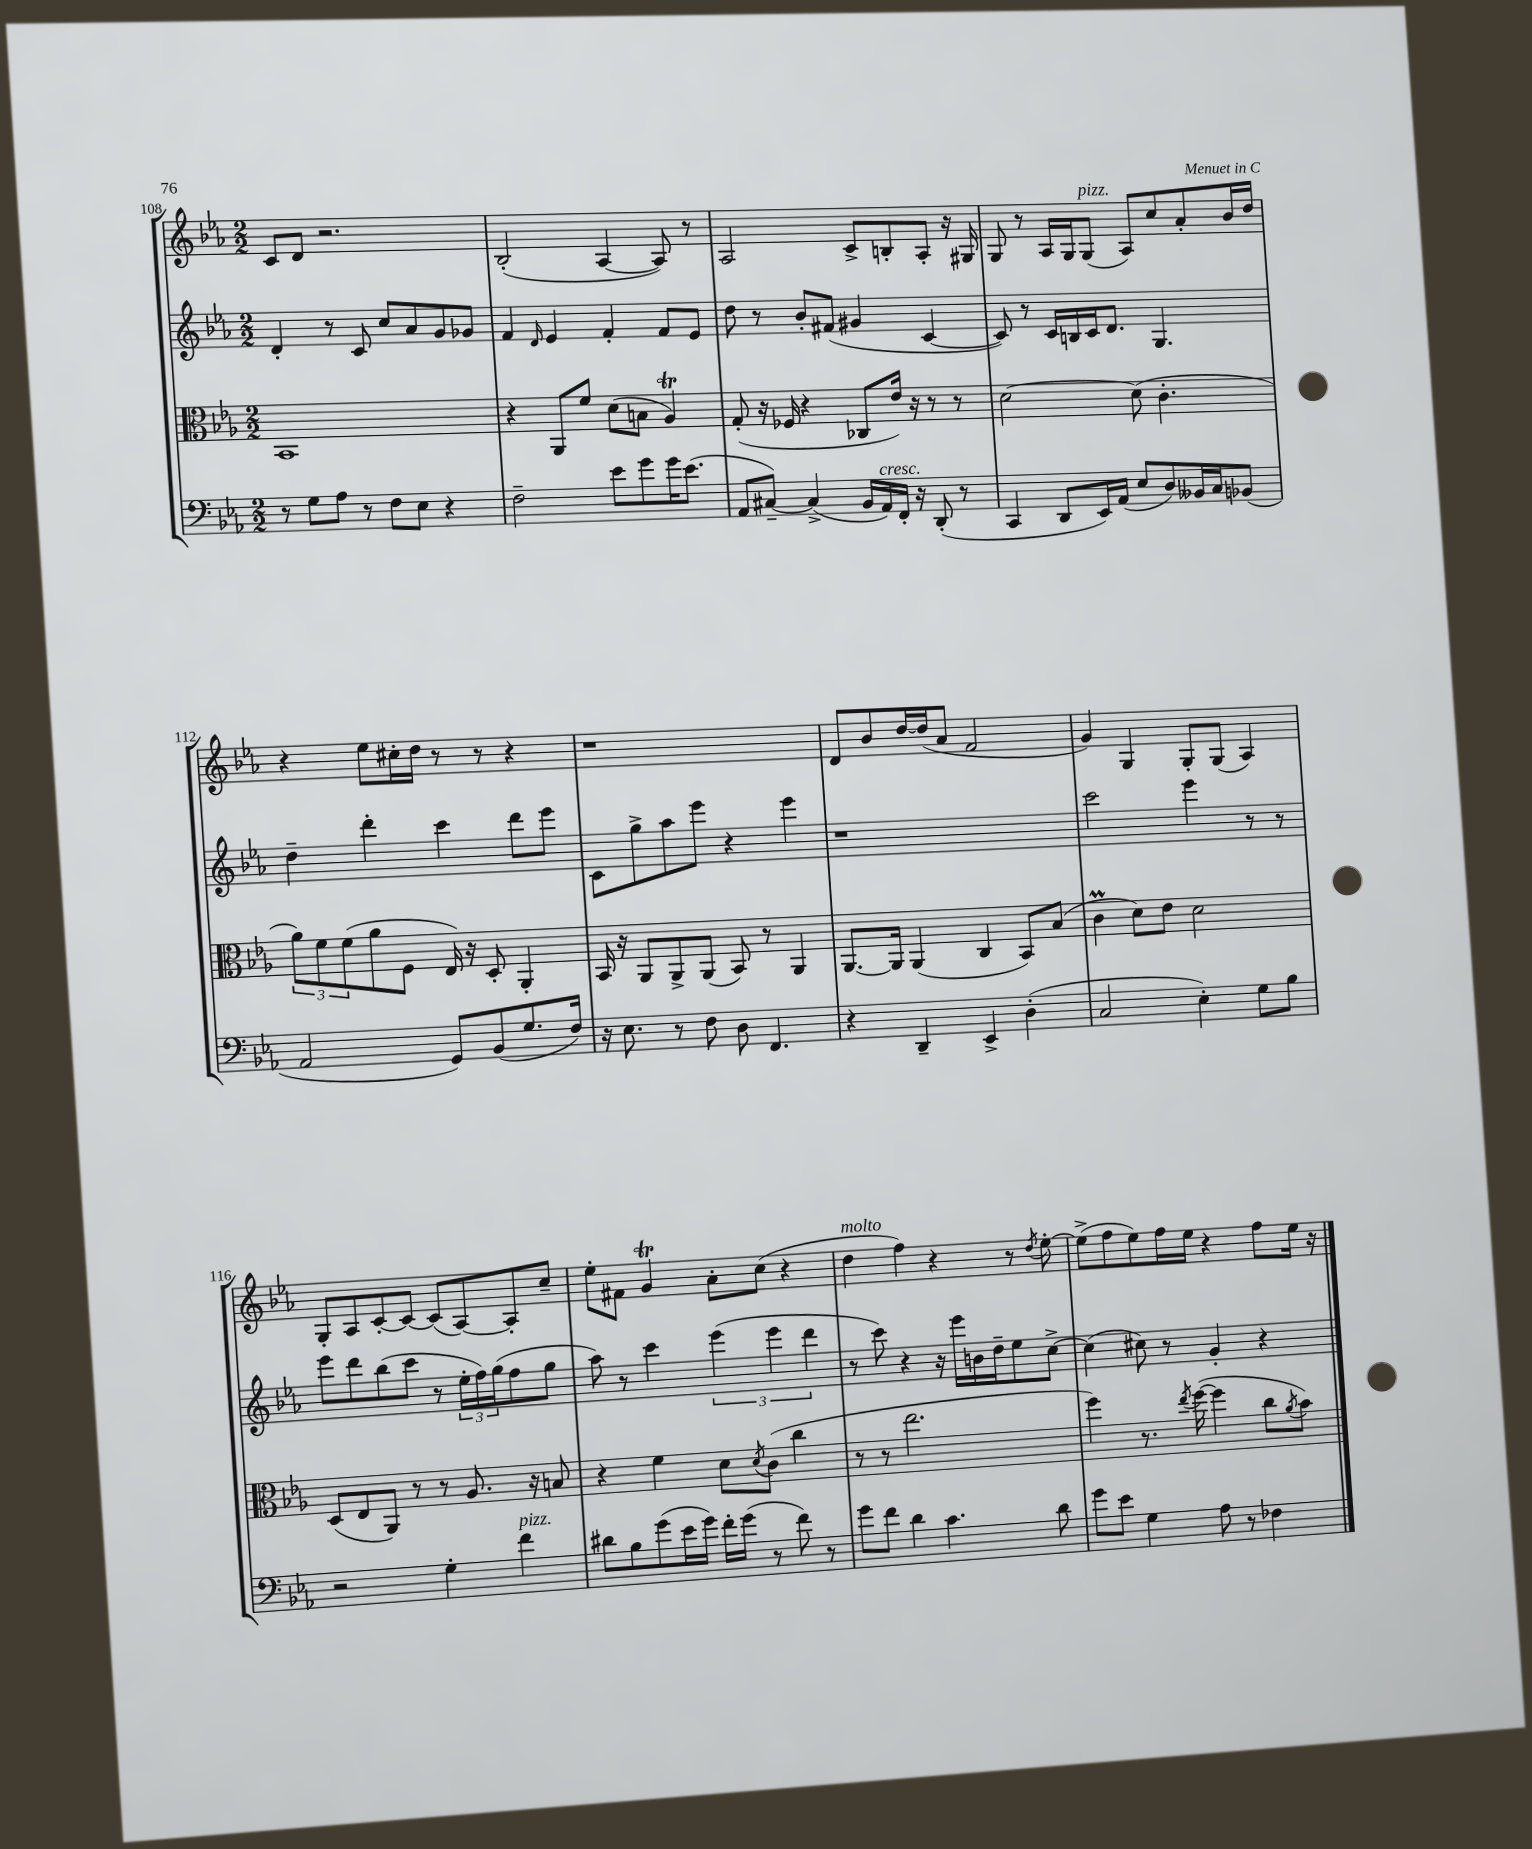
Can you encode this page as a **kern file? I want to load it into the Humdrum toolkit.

**kern	**kern	**kern	**kern
*staff4	*staff3	*staff2	*staff1
*clefF4	*clefC3	*clefG2	*clefG2
*k[b-e-a-]	*k[b-e-a-]	*k[b-e-a-]	*k[b-e-a-]
*M2/2	*M2/2	*M2/2	*M2/2
8r	1BB-	4d'	8c
8G	.	.	8d
8A-	.	8r	2.r
8r	.	8c	.
8F	.	8cc	.
8E-	.	8a-	.
4r	.	8g	.
.	.	8g-	.
=	=	=	=
2F~	4r	4f	(2B-'
.	.	16qqd	.
.	8AA-	4e-	.
.	8f	.	.
8e-	(8d	4f'	[4A-
8g	8B	.	.
16g	4A-)	8f	8A-])
(8.e-	.	.	.
.	.	8e-	8r
=	=	=	=
8AA-	(8G'	8dd	2A-
[8C#~)	16r	8r	.
.	16F-	.	.
(4C#^]	4r	8b-'	.
.	.	(8f#	.
16BB-	8C-	4g#	8c^
16AA-)	.	.	.
16FF'	16e-)	.	8B'
16r	16r	.	.
(8DD'	8r	[4c	8A-'
8r	8r	.	16r
.	.	.	16G#
=	=	=	=
4CC	[2d	8c])	8G
.	.	8r	8r
8DD	.	16c	16A-
.	.	16B	16G
16EE-)	.	16c	(8G
(16AA-	.	8.d	.
8E-	(8d]	.	8A-)
8D)	4.c'	4.G	8cc
16BB--	.	.	8a-'
16C	.	.	.
(8BB-	.	.	16b-
.	.	.	16dd
=	=	=	=
2AA-	12a-)	4dd~	4r
.	12f	.	.
.	(12f	.	.
.	8a-	4ddd'	8ee-
.	8F	.	16cc#'
.	.	.	16dd
8GG)	16E-)	4ccc	8r
.	16r	.	.
(8BB-	8D'	.	8r
8.G	4AA-'	8ddd	4r
.	.	8eee-	.
16F)	.	.	.
=	=	=	=
16r	16BB-	8c	1r
8.E-	16r	.	.
.	8AA-	8gg^	.
8r	8AA-^	8aa-	.
8F	(8AA-	8eee-	.
8D	8BB-)	4r	.
4.FF	8r	.	.
.	4AA-	4eee-	.
=	=	=	=
4r	[8.AA-	1r	8d
.	.	.	8b-
.	16AA-]	.	.
4DD~	(4AA-	.	[16dd
.	.	.	(16dd]
.	.	.	8a-
4EE-^	4C	.	2f
(4D'	8BB-)	.	.
.	(8B-	.	.
=	=	=	=
2C	4c	2ccc	4g)
.	8d)	.	4G
.	8e-	.	.
4E-')	2d	4eee-	8G'
.	.	.	(8G
8G	.	8r	4A-)
8B-	.	8r	.
=	=	=	=
2r	(8D	8eee-	8G'
.	8E-	8ddd	8A-
.	8AA-)	(8bb-	[8c'
.	8r	8ccc	8c_
4G'	8r	8r	(8c]
.	8.A-	24ee-'	[8A-)
.	.	24ff)	.
.	.	(24gg	.
4f	.	8ff	8A-']
.	16r	.	.
.	8B	8gg	8cc~
=	=	=	=
8d#	4r	8aa-)	8ee-'
8B-	.	8r	8f#
(8g	4f	4ccc	4g
16e-	.	.	.
16g)	.	.	.
16f'	8d	(6eee-	8a-'
(16g	.	.	.
.	8qd	.	.
8r	(8c	.	(8cc
.	.	6eee-	.
8f)	4cc	.	4r
.	.	6ddd	.
8r	.	.	.
=	=	=	=
8g	8r	8r	4dd
8f	8r	8ccc)	.
4d	2.ee-	4r	4ff)
4.c	.	16r	4r
.	.	16eee-	.
.	.	16b	.
.	.	16dd~	.
.	.	8ee-	8r
.	.	.	8qdd
8d	.	[8cc^	[8ee-'
=	=	=	=
8g	4ff)	(4cc]	(8ee-^]
8e-	.	.	8ff
4G	8.r	8cc#)	8ee-)
.	.	8r	16ff
.	8qee-	.	.
.	([16ff	.	16ee-
8A-	4ff]	4g'	4r
8r	.	.	.
4F-	8cc	4r	8ff
.	8qa-	.	.
.	8b-)	.	16ee-
.	.	.	16r
==	==	==	==
*-	*-	*-	*-
